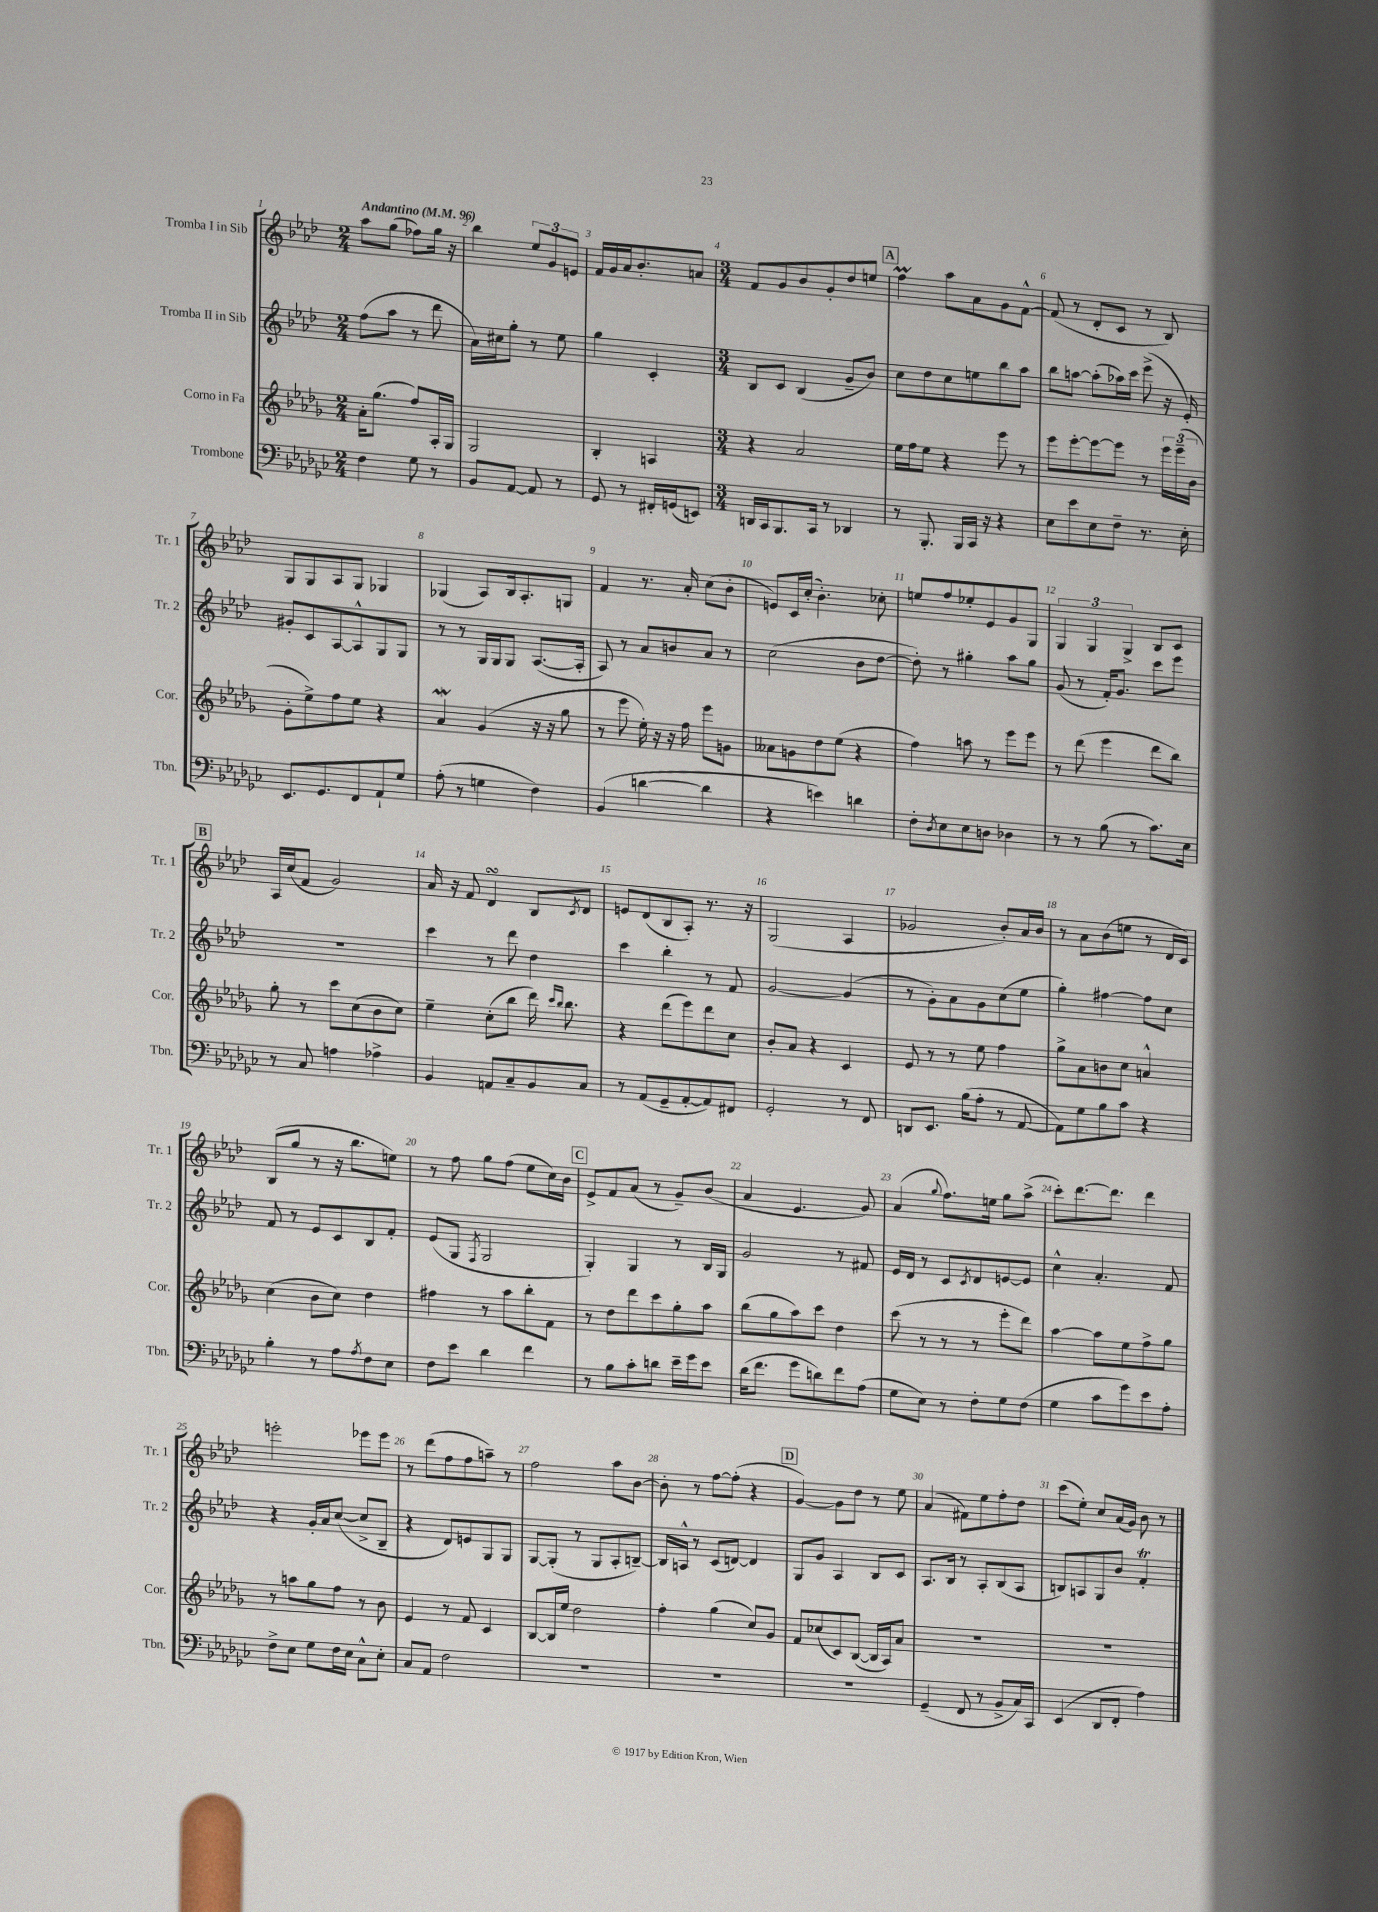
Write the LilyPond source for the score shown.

<<
\new StaffGroup <<
\new Staff = "s0" \with { instrumentName = "Tromba I in Sib" shortInstrumentName = "Tr. 1" } {
    \clef treble \key aes \major \numericTimeSignature \time 2/4 \tempo "Andantino" 4 = 96
    aes''8 g''8( fes''8) g''16 r16 |
    bes''4 \tuplet 3/2 { ees''8 g'8 e'8 } |
    f'16 g'16 aes'16 bes'8.-. a'8 |
    \numericTimeSignature \time 3/4 f'8 g'8 bes'8 g'8-. des''8 e''8 |
    \mark \markup { \box "A" } f''4\prall aes''8 aes'8 g'8 f'8~-^ |
    f'8( r8 des'8-. c'8 r8 bes8) |
    g8 g8 aes8 g8 ges4 |
    ges4( aes8) bes16 aes8.-. g8 |
    f'4 r8. aes'16-. c''8( bes'8-. |
    e'8) c'16 c''16-.( bes'4.-.) ces''8-. |
    e''8 f''8 ees''8-. ees'8 g'8 g8 |
    \tuplet 3/2 { g4 g4 g4-> } bes8 c'8 |
    \mark \markup { \box "B" } aes16 c''16( f'8 g'2) |
    aes'16 r16 f'8 des'4\turn bes8 \acciaccatura { c'8 } des'8 |
    e'8 des'8( bes8 aes8-.) r8. r16 |
    g2( aes4 |
    ges'2 bes'8-.) aes'16 bes'16 |
    r8 aes'8 bes'8( e''8 r8 des'16 c'16) |
    bes8( g''8 r8 r16 bes''8. e''8) |
    r8 f''8 g''8 f''8( ees''8 c''16) bes'16 |
    \mark \markup { \box "C" } ees'8-> f'8 aes'8( r8 g'8--) bes'8( |
    aes'4 ees'4. g'8) |
    aes'4( \appoggiatura { g''8 } f''8.) e''16 g''8 aes''8->( |
    c'''8-.) des'''8.~ des'''8. des'''4 |
    e'''2-. ees'''8 ees'''8 |
    r8 des'''8( f''8 f''8 a''8--) r8 |
    f''2 aes''8 bes'8~ |
    bes'8-. r8 f''8~ f''8-.( r4 |
    \mark \markup { \box "D" } g'4~) g'8 des''8 r8 ees''8 |
    aes'4( fis'8) ees''8 f''8-. des''8 |
    c'''8( ees''8-.) c''8 aes'16( g'16) bes'8 r8 \bar "|." |
}
\new Staff = "s1" \with { instrumentName = "Tromba II in Sib" shortInstrumentName = "Tr. 2" } {
    \clef treble \key aes \major \numericTimeSignature \time 2/4
    f''8( aes''8 r8 des'''8 |
    aes'16) cis''16 g''8-. r8 ees''8 |
    g''4 c'4-. |
    \numericTimeSignature \time 3/4 bes8 c'8 bes4( g'8-- bes'8) |
    \mark \markup { \box "A" } c''8 des''8 c''8 e''8 bes''8 aes''8 |
    bes''8 a''8~ a''8-.( aes''16) c'''16 ees'''8->( r16 ees'16-.) |
    gis'8-. c'8 aes8~ aes8-^ g8 g8 |
    r8 r8 g16 g16 g8 aes8.~( aes16-. |
    aes8) r8 aes'8 b'8 aes'8 r8 |
    c''2( bes'8 des''8~ |
    des''8-.) r8 gis''4-. aes''8 gis''8 |
    g'8( r8 f'16-.) g'8. c'''8 ees'''8 |
    \mark \markup { \box "B" } R2. |
    c'''4 r8 des'''8 des''4 |
    c'''4 bes''4-. r8 f'8 |
    g'2~ g'4( |
    r8 g'8-.) aes'8 g'8 c''8( ees''8 |
    g''4-.) fis''4~ fis''8 c''8 |
    f'8 r8 ees'8 c'8 bes8 f'8-. |
    ees'8( g8 \acciaccatura { f8 } g2 |
    \mark \markup { \box "C" } g4-.) g4 r8 bes16 g16 |
    g'2 r8 fis'8 |
    ees'16 des'16 r8 c'8 \acciaccatura { c'8 } des'8 e'8~ e'8 |
    c''4-^ aes'4.-. f'8 |
    r4 g'16-. aes'16 c''8~( c''8-> bes8-- |
    r4 des'8) e'8 g8 g8 |
    g8~ g8-.( r8 g8 aes8-. b8~--) |
    b16 a16-^ r8 c'8( d'8~) d'4 |
    \mark \markup { \box "D" } g8 g'8 aes4 bes8 c'8 |
    aes8. bes16 r8 aes8-. bes8( aes8 |
    b8) a8 g8 bes'8 f'4-.\trill \bar "|." |
}
\new Staff = "s2" \with { instrumentName = "Corno in Fa" shortInstrumentName = "Cor." } {
    \clef treble \key des \major \numericTimeSignature \time 2/4
    aes'16-. ges''8.( f''8) aes16-. ges16 |
    ges2 |
    bes4-. a4 |
    \numericTimeSignature \time 3/4 r4 aes'2 |
    \mark \markup { \box "A" } ees''16 f''16 ees''8 r4 ees'''8 r8 |
    ees'''8 ees'''8~-. ees'''8~ ees'''8 r8 \tuplet 3/2 { ees'''16 ees'''16--( bes'16 } |
    ges'8-. ees''8->) f''8 ees''8 r4 |
    aes'4\mordent ges'4( r16 r16 ges''8 |
    r8 ees'''8 ees''16-.) r16 r16 f''16 ees'''8 g'8 |
    aeses'8 g'8 des''8 ees''8( r4 |
    f''4) a''8 r8 ees'''8 ees'''8 |
    r8 des'''8( ees'''4 des'''8 bes''8) |
    \mark \markup { \box "B" } ges''8-. r8 c'''8 c''8( bes'8 c''8) |
    ees''4-- c''8-.( bes''8 des'''16) \grace { c'''16 bes''16 } bes''8. |
    r4 des'''8( ees'''8) des'''8 c''8 |
    bes'8-. aes'8 r4 c'4 |
    ees'8 r8 r8 ees''8 f''4 |
    ges''8-> aes'8 b'8 c''8 a'4-^ |
    c''4( bes'8 c''8) des''4 |
    fis''4 r8 aes''8 bes''8-. f'8 |
    \mark \markup { \box "C" } r8 des''8 des'''8 c'''8 ges''8-. aes''8 |
    bes''8( ges''8 aes''8) c'''8 des''4 |
    c'''8( r8 r8 r8 ees'''8-. des'''8) |
    aes''4~ aes''8 ees''8 f''8-> ges''8 |
    r8 a''8 ges''8 f''8 r8 bes'8 |
    ees'4 r8 f'8 c'4 |
    bes8~ bes16 ees''16 des''2 |
    f''4-. ges''4( c''8) ges'8 |
    \mark \markup { \box "D" } f'8 ces''8( c'8) bes8~( bes16 aes16) aes'8 |
    R2. |
    R2. \bar "|." |
}
\new Staff = "s3" \with { instrumentName = "Trombone" shortInstrumentName = "Tbn." } {
    \clef bass \key ges \major \numericTimeSignature \time 2/4
    f4 ges8 r8 |
    bes,8 aes,8~ aes,8 r8 |
    ges,8 r8 fis,16-. g,16( e,8) |
    \numericTimeSignature \time 3/4 d,16 ces,16 bes,,8. ces,16 r8 des,4 |
    \mark \markup { \box "A" } r8 bes,,8.-. bes,,16 ces,16 r16 r4 |
    ees8 ees'8 ees8 f8-- r8. ees16-. |
    ees,8. ges,8. f,8 aes,8-! ges8 |
    aes8-.( r8 g4 f4) |
    bes,4( d'4~ d'4 |
    r4 e'4) d'4 |
    f8-. \acciaccatura { des8 } ees8 ees8 d8 des4 |
    r8 r8 bes8( r8 ces'8.) ees16 |
    \mark \markup { \box "B" } r8 ces8 a4 aes4-> |
    bes,4 a,8 ces8-- bes,8 ces8 |
    r8 aes,8( ges,8-- aes,8~-. aes,8) fis,8 |
    ges,2-. r8 f,8 |
    d,8 ees,8. bes16( aes8-. r8 aes,8~ |
    aes,8) ges8 bes8 ces'8 r4 |
    bes4-. r8 aes8 \acciaccatura { aes8 } f8 ees8 |
    f8 ees'8 des'4 f'4 |
    \mark \markup { \box "C" } r8 bes8 ces'8-. d'8 ees'16-- ges'16 ees'8 |
    des'16( f'8. ges'8 d'8) f'8 aes8( |
    ges8 ees8) r8 f8-. ges8 f8( |
    ges4 ces'8 ges'8) ees'8 aes8-. |
    f8-> ees8 ges8 f16 ees16 ces8-^ ees8-. |
    ces8 aes,8 f2 |
    R2. |
    R2. |
    \mark \markup { \box "D" } R2. |
    ges,4--( f,8 r8 bes,8-> ces16) ces,16 |
    ees,4( des,8 f,8-. aes4) \bar "|." |
}
>>
>>
\layout { \context { \Score \override BarNumber.break-visibility = ##(#f #t #t) barNumberVisibility = #all-bar-numbers-visible } }
